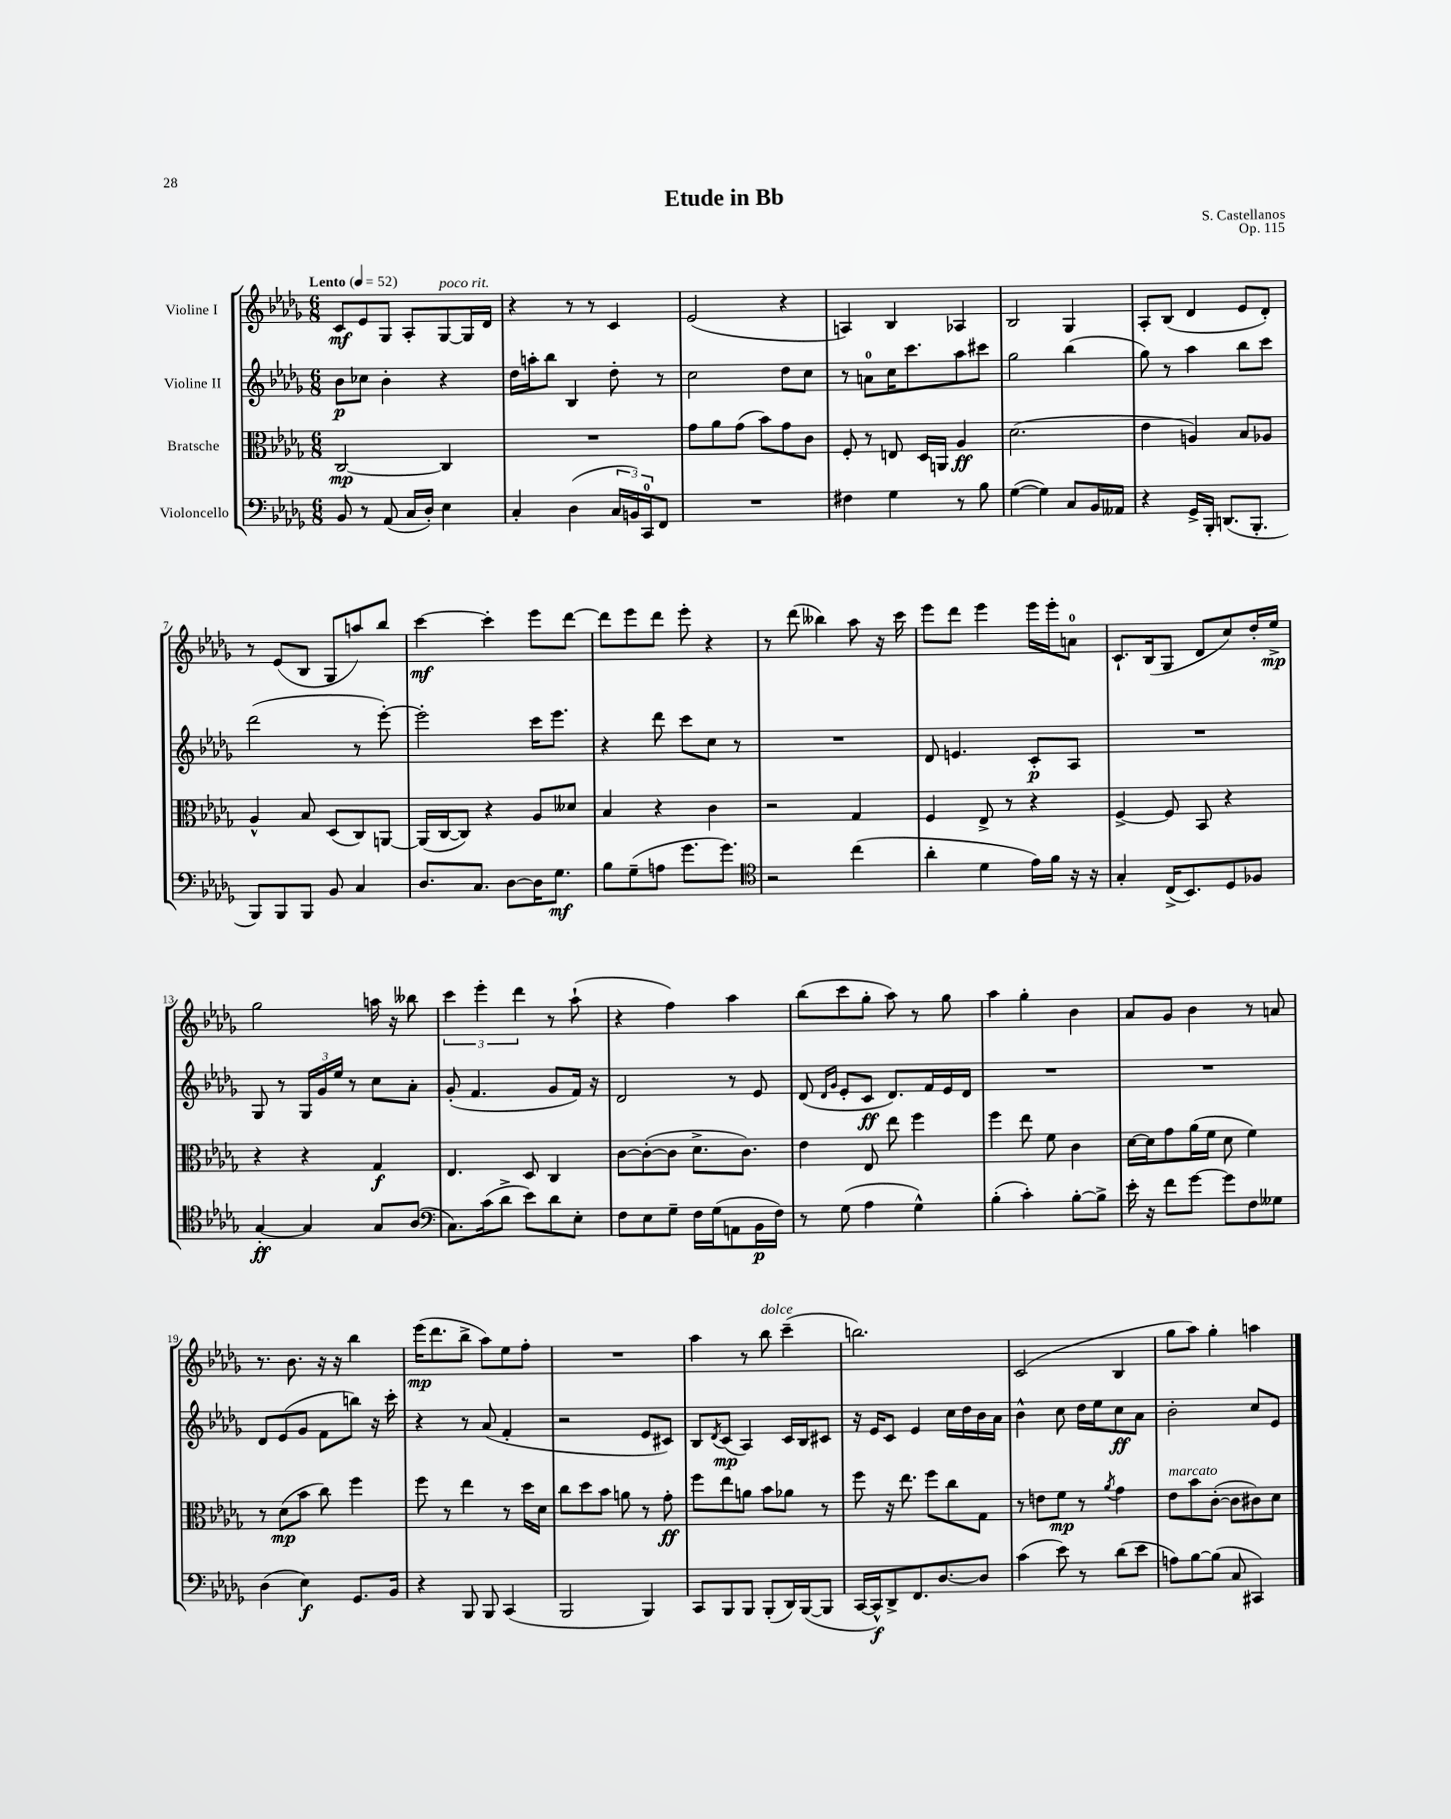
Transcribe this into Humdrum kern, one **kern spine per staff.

**kern	**kern	**kern	**kern
*staff4	*staff3	*staff2	*staff1
*clefF4	*clefC3	*clefG2	*clefG2
*k[b-e-a-d-g-]	*k[b-e-a-d-g-]	*k[b-e-a-d-g-]	*k[b-e-a-d-g-]
*M6/8	*M6/8	*M6/8	*M6/8
*MM52	*MM52	*MM52	*MM52
8BB-	[2C	8b-	8c
8r	.	8cc-	8e-
(8AA-	.	4b-'	8G-
16C	.	.	8A-'
16D-')	.	.	.
4E-	4C]	4r	[8G-
.	.	.	16G-]
.	.	.	16d-
=	=	=	=
4C'	2.r	16dd-	4r
.	.	16aa'	.
.	.	8bb-	.
(4D-	.	4B-	8r
.	.	.	8r
24C	.	8dd-'	4c
24BB)	.	.	.
24CC	.	.	.
8FF	.	8r	.
=	=	=	=
2.r	8g-	2cc	(2e-
.	8a-	.	.
.	(8g-	.	.
.	8b-)	.	.
.	8g-	8dd-	4r
.	8c	8cc	.
=	=	=	=
4F#	8F'	8r	4A)
.	8r	8a	.
4G-	8E	16cc	4B-
.	.	8.ccc	.
.	16D-	.	.
.	16AA	.	.
8r	4A-	8aa-	4A-
8B-	.	8ccc#	.
=	=	=	=
([4G-	(2.d-	2gg-	2B-
4G-])	.	.	.
8C	.	(4bb-	4G-
16BB-	.	.	.
16AA--	.	.	.
=	=	=	=
4r	4e-	8gg-)	8A-'
.	.	8r	(8B-
16GG-^	4A)	4aa-	4d-
16BBB-'	.	.	.
(8.DD	.	.	.
.	8B-	8bb-	8e-
8.BBB-'	.	.	.
.	8A-	8ccc	8d-')
=	=	=	=
8BBB-)	4A-^^	(2ddd-	8r
8BBB-	.	.	(8e-
8BBB-	8B-	.	8B-
8BB-	(8D-	.	8G-
4C	8C)	8r	8aa)
.	[8AA	[8eee-')	8bb-
=	=	=	=
8.D-	(16AA]	2eee-']	[4ccc
.	[16C	.	.
.	8C])	.	.
8.C	.	.	.
.	4r	.	4ccc']
[8D-	.	.	.
16D-]	8A-	16ccc	8eee-
8.G-	.	8.eee-	.
.	8d--	.	[8ddd-
=	=	=	=
8B-	4B-	4r	8ddd-]
(8G-~	.	.	8eee-
8A	4r	8ddd-	8ddd-
8.g-	.	8ccc	8eee-'
.	4c	8cc	4r
8.g-)	.	.	.
.	.	8r	.
=	=	=	=
*clefC4	*	*	*
2r	2r	2.r	8r
.	.	.	(8ddd-
.	.	.	4bb--)
(4cc	4G-	.	8aa-
.	.	.	16r
.	.	.	16ccc
=	=	=	=
4a-'	4F	8d-	8eee-
.	.	4.e	8ddd-
4d-	8E-^	.	4eee-
.	8r	.	.
16e-)	4r	8c'	16eee-
16f	.	.	16eee-'
16r	.	8A-	8a
16r	.	.	.
=	=	=	=
4G-'	[4F^	2.r	8.c`
.	.	.	(16B-
(16C^	8F]	.	8G-
8.BB-)	.	.	.
.	8BB-	.	8d-
8D-	4r	.	8cc)
8F-	.	.	16dd-'
.	.	.	16ee-^
=	=	=	=
[4G-'	4r	8G-	2gg-
.	.	8r	.
4G-]	4r	24G-	.
.	.	24g-	.
.	.	24ee-	.
.	.	8r	.
8G-	4G-	8cc	16aa
.	.	.	16r
(8A-	.	8a-'	8bb--
=	=	=	=
*clefF4	*	*	*
8.C)	4.E-	(8g-'	6ccc
.	.	4.f	.
.	.	.	6eee-'
(16c	.	.	.
8d-^	.	.	.
.	.	.	6ddd-
8e-)	8D-	.	.
8d-	4C	8g-	8r
8E-'	.	16f)	(8aa-`
.	.	16r	.
=	=	=	=
8F	[8c	2d-	4r
8E-	(8c'_	.	.
8G-~	8c]	.	4ff)
16F	8.d-^	.	.
(16G-	.	.	.
8AA	.	8r	4aa-
.	8.c)	.	.
16BB-	.	8e-	.
16F)	.	.	.
=	=	=	=
8r	4e-	(8d-	(8bb-
.	.	16qqd-	.
.	.	16qqg-	.
(8G-	.	8e-'	8ccc
4A-	8E-	8c	8gg-'
.	8ee-	8.d-)	8aa-)
4G-^^)	4ff	.	8r
.	.	16f	.
.	.	16e-	8gg-
.	.	16d-	.
=	=	=	=
(4B-'	4ff	2.r	4aa-
4c')	8ee-	.	4gg-'
.	8f	.	.
[8B-'	4c	.	4b-
8B-^]	.	.	.
=	=	=	=
16e-'	[16d-	2.r	8a-
16r	16d-]	.	.
8f	8g-	.	8g-
[8g-	(16a-	.	4b-
.	16f	.	.
8g-]	8d-	.	.
8F	4f)	.	8r
8G--	.	.	8a
=	=	=	=
(4D-	8r	8d-	8.r
.	(8d-	(8e-	.
.	.	.	8.b-
4E-)	8b-	8g-	.
.	8cc)	8f	16r
.	.	.	16r
8.GG-	4ff	8bb)	4bb-
.	.	16r	.
16BB-	.	16ccc'	.
=	=	=	=
4r	8ff	4r	(16eee-
.	.	.	8.ddd-
.	8r	.	.
8BBB-	4ee-	8r	8bb-^
8BBB-	.	(8a-	8aa-)
(4CC	8r	4f'	8ee-
.	16dd-	.	8ff'
.	16d-	.	.
=	=	=	=
2BBB-	8cc	2r	2.r
.	8dd-	.	.
.	8b-	.	.
.	8a	.	.
4BBB-)	8r	8e-	.
.	8g-'	8c#)	.
=	=	=	=
8CC	8ff	8B-	4aa-
.	.	8qd-	.
8BBB-	8ee-	(8c	.
8BBB-	8a	4A-)	8r
(8BBB-'	8b-	.	8bb-
16DD-)	8a-	16c	(4ccc~
([16BBB-	.	16B-	.
8BBB-]	8r	8c#	.
=	=	=	=
[16CC	8ff	16r	2.bb)
16CC^^])	.	16e-	.
8DD-^	16r	8c	.
.	8.ee-	.	.
8.FF	.	4e-	.
.	8ff	.	.
[8.D-	.	.	.
.	8cc	16cc	.
.	.	16dd-	.
8D-]	8G-	16b-	.
.	.	16a-	.
=	=	=	=
(4c	8r	4b-^^	(2c
.	8e	.	.
8e-)	8f	8cc	.
8r	8r	16dd-	.
.	.	16ee-	.
.	8qa-	.	.
(8d-	4g-	8cc	4B-
8e-	.	8a-	.
=	=	=	=
8A)	8e-	2b-'	8gg-
[8B-	8b-	.	8aa-)
(8B-]	([8c'	.	4gg-'
8C	8c]	.	.
4CC#)	8c#)	8cc	4aa
.	8d-	8e-	.
==	==	==	==
*-	*-	*-	*-
